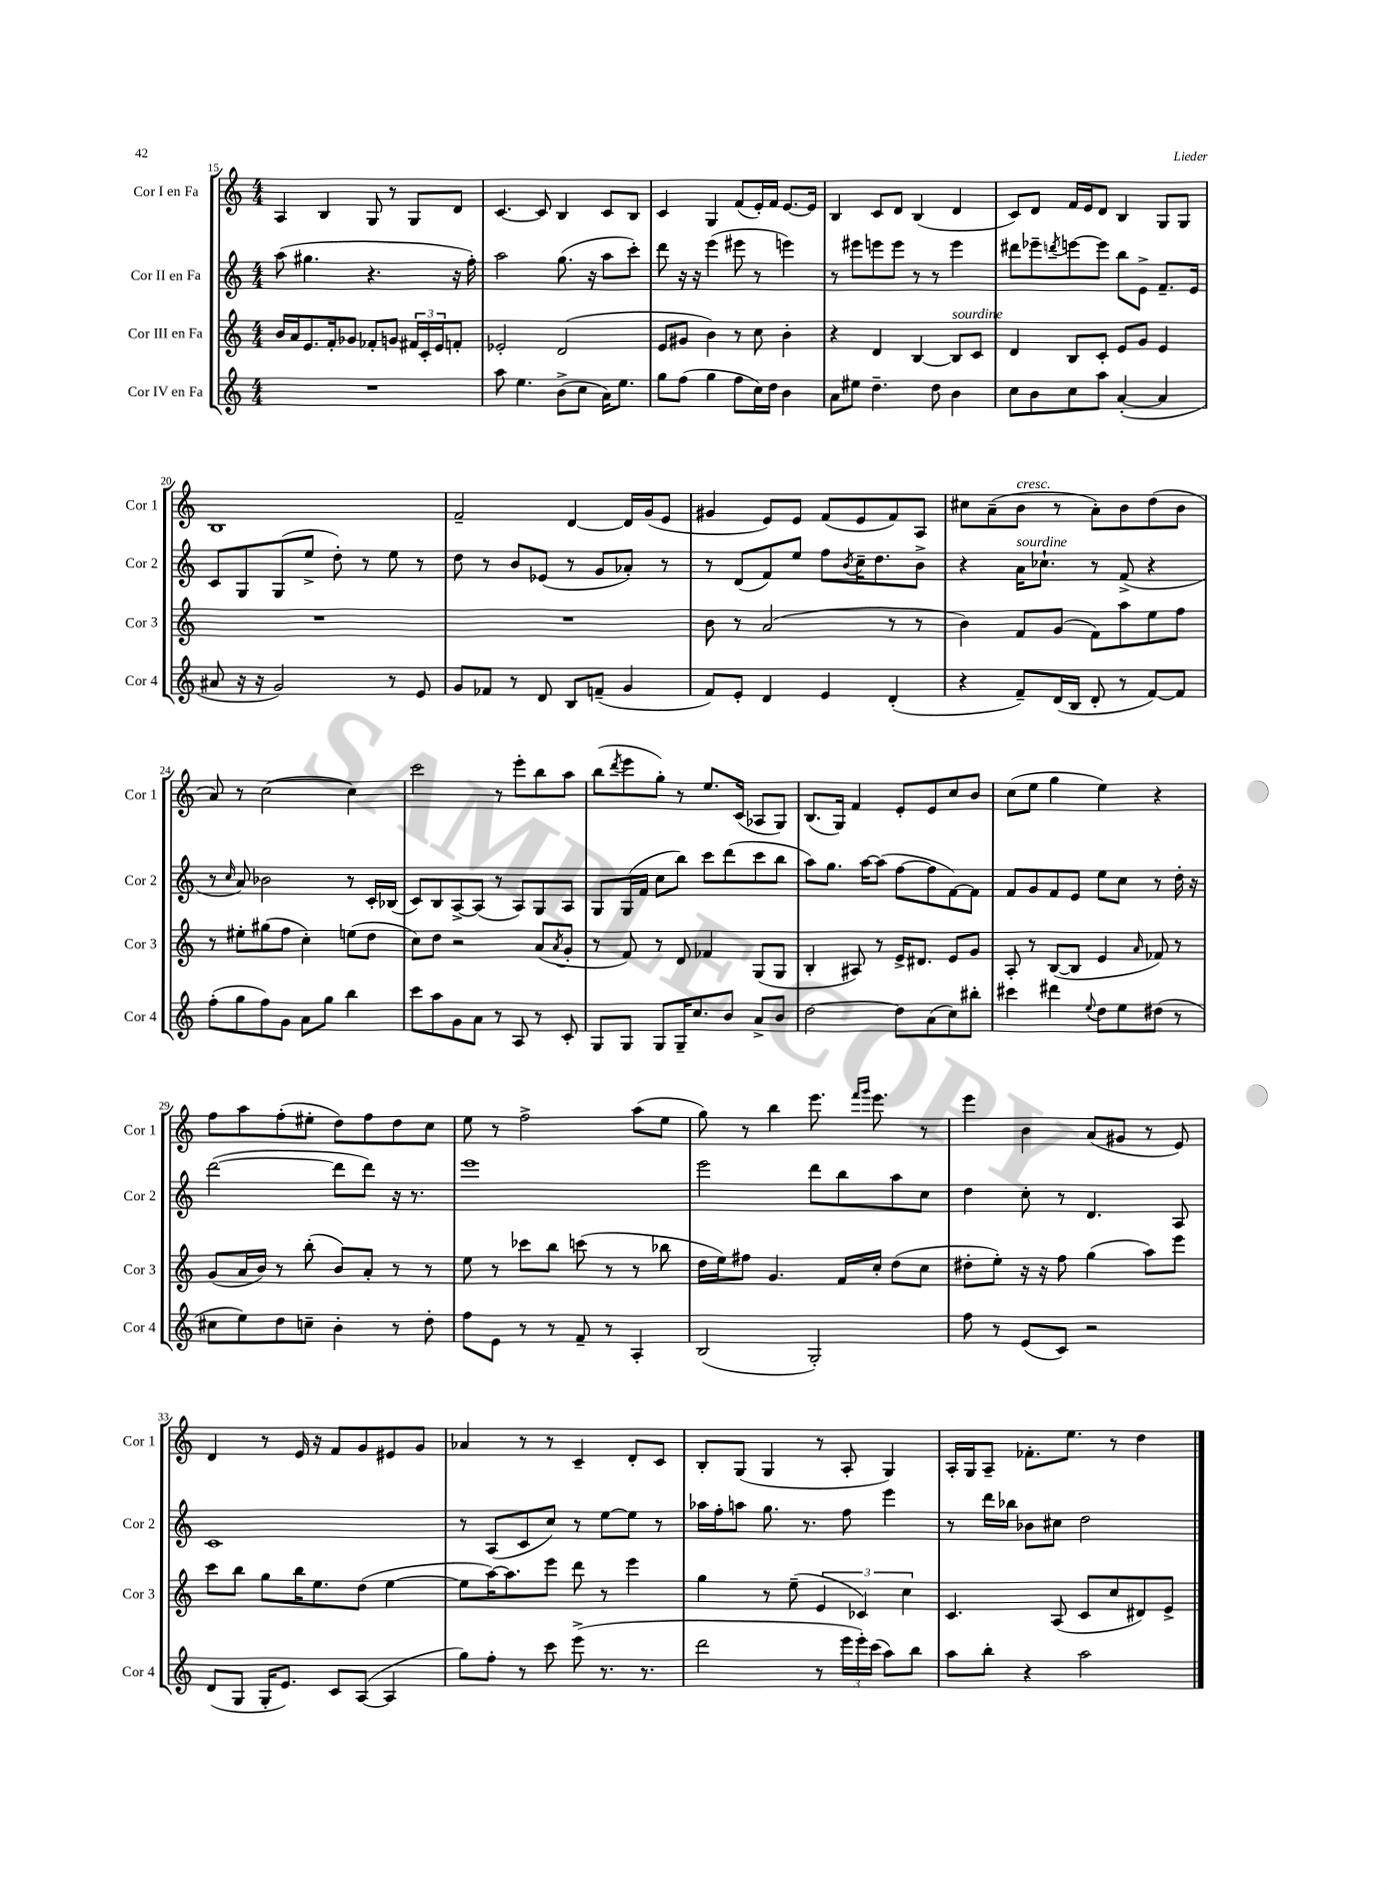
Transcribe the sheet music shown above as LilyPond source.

<<
\new StaffGroup <<
\new Staff = "s0" \with { instrumentName = "Cor I en Fa" shortInstrumentName = "Cor 1" } {
    \clef treble \key c \major \numericTimeSignature \time 4/4
    a4 b4 g8 r8 g8 d'8 |
    c'4.~ c'8 b4 c'8 b8 |
    c'4 g4 f'8( e'16-.) f'16 e'8.~ e'16 |
    b4 c'8 d'8 b4( d'4 |
    c'8) d'8 f'16 e'16 d'8 b4 g8 g8 |
    b1 |
    f'2-- d'4~ d'16 g'16( e'8 |
    gis'4 e'8) e'8 f'8( e'8 f'8) a8 |
    cis''8 a'8--( b'8^\markup { \italic "cresc." } r8 a'8-.) b'8 d''8( b'8 |
    a'8) r8 c''2~( c''4) |
    c'''2 r8 e'''8-. b''8 a''8 |
    b''8( \acciaccatura { d'''8 } e'''8 g''8-.) r8 e''8. c'16( aes8 g8) |
    b8.( g16) f'4 e'8-. e'8 c''8 b'8 |
    c''8( e''8 g''4 e''4) r4 |
    f''8 a''8 f''8-.( eis''8-. d''8) f''8 d''8 c''8 |
    e''8 r8 f''2-> a''8( e''8 |
    g''8) r8 b''4 e'''8. \grace { f'''16 g'''16 } e'''8. r8 |
    e'''4 b'4 a'8( gis'8 r8 e'8) |
    d'4 r8 e'16 r16 f'8 g'8 eis'8 g'8 |
    aes'4 r8 r8 c'4-- d'8-. c'8 |
    b8-. g8( g4 r8 a8-. g4) |
    a16-. g16 a8-- fes'8.-. e''8. r8 d''4 \bar "|." |
}
\new Staff = "s1" \with { instrumentName = "Cor II en Fa" shortInstrumentName = "Cor 2" } {
    \clef treble \key c \major \numericTimeSignature \time 4/4
    a''8( gis''4. r4. r16 f''16-.) |
    a''2 g''8.( r16 a''8 c'''8-.) |
    d'''8 r16 r16 e'''4( eis'''8 r8 e'''4) |
    r8 eis'''8 e'''8 e'''8 r8 r8 e'''4 |
    dis'''8 ees'''8-- \acciaccatura { d'''8 } e'''8~ e'''8 b''8 e'8-> f'8.-- e'16 |
    c'8 g8 g8( e''8-> d''8-.) r8 e''8 r8 |
    d''8 r8 b'8 ees'8( r8 g'8 aes'8-.) r8 |
    r8 d'8( f'8) e''8 f''8 \acciaccatura { b'8 } c''16-- d''8. b'8-> |
    r4 a'16^\markup { \italic "sourdine" } ces''8.-! r8 f'8->( r4 |
    r8 \grace { c''16 } a'8) bes'2 r8 c'16-. bes16( |
    c'8) b8 a8~-> a8( r8 a8) g8 a8 |
    g8 g16( f'16 c''8 b''8) c'''8 d'''8( c'''8 b''8 |
    a''8) g''8. a''16~ a''8( f''8~ f''8 f'8~) f'8 |
    f'8 g'8 f'8 e'8 e''8 c''8 r8 d''16-. r16 |
    d'''2~( d'''8 d'''8) r16 r8. |
    e'''1 |
    e'''2 d'''8 b''8 a''8 c''8 |
    d''4 c''8-. r8 d'4. a8 |
    c'1 |
    r8 a8( c'8 c''8) r8 e''8~ e''8 r8 |
    aes''16 f''16-. a''8 g''8. r8. f''8 e'''4 |
    r8 d'''16 bes''16 bes'8 cis''8 d''2 \bar "|." |
}
\new Staff = "s2" \with { instrumentName = "Cor III en Fa" shortInstrumentName = "Cor 3" } {
    \clef treble \key c \major \numericTimeSignature \time 4/4
    b'16 a'16 e'8. f'16-. ges'8 fes'8-. g'8 \tuplet 3/2 { fis'16 c'16-. e'16 } f'8-. |
    ees'2-. d'2( |
    e'8 gis'8 b'4) r8 c''8 b'4-. |
    r4 d'4 b4~ b8^\markup { \italic "sourdine" } c'8 |
    d'4 b8 c'8-. e'8 g'8 e'4 |
    R1 |
    R1 |
    b'8 r8 a'2( r8 r8 |
    b'4) f'8 g'8( f'8) a''8 e''8 f''8 |
    r8 eis''8-. gis''8( f''8 c''4-.) e''8( d''8 |
    c''8) d''8 r2 a'8( \acciaccatura { a'8 } g'8-. |
    r8 f'8) r8 d'8 fes'4 g8( g8 |
    b4-. ais8) r8 e'16-> dis'8. e'8 g'8 |
    a8-. r8 b8~( b8 e'4 \grace { a'16 } fes'8) r8 |
    g'8( a'16 b'16) r8 b''8-.( b'8) a'8-. r8 r8 |
    e''8 r8 ces'''8 b''8 c'''8( r8 r8 bes''8 |
    d''16 e''16) fis''8 g'4. f'16 c''16-. d''8( c''8 |
    dis''8-. e''8-.) r16 r16 f''8 g''4( a''8) e'''8 |
    c'''8 b''8 g''8 b''16 e''8. d''8( e''4~ |
    e''8 a''16~) a''8. e'''8 d'''8 r8 e'''4 |
    g''4 r8 e''8--( \tuplet 3/2 { e'4 ces'4) c''4 } |
    c'4. a8( c'8 c''8 dis'8) e'8-> \bar "|." |
}
\new Staff = "s3" \with { instrumentName = "Cor IV en Fa" shortInstrumentName = "Cor 4" } {
    \clef treble \key c \major \numericTimeSignature \time 4/4
    R1 |
    a''8 e''4. b'8->( c''8 a'16) e''8. |
    g''8 f''8( g''4 f''8 c''16) d''16 b'4 |
    a'8 eis''8 d''4.-- d''8 b'4 |
    c''8 b'8 c''8 a''8 a'4~-.( a'4 |
    ais'8 r16 r16 g'2) r8 e'8 |
    g'8 fes'8 r8 d'8 b8 f'8--( g'4 |
    f'8) e'8-. d'4 e'4 d'4-.( |
    r4 f'8--) d'16( b16 d'8-. r8 f'8~) f'8 |
    f''8-.( g''8 f''8) g'8 a'8 g''8 b''4 |
    c'''8 a''8 g'8 a'8 r8 a8 r8 c'8-. |
    g8 g8 g8 g16-- c''8. b'8 a'8-> b'8 |
    d''2~ d''8 a'8( c''8) bis''8-. |
    cis'''4 dis'''4 \appoggiatura { e''8 } d''8 e''8 dis''8( r8 |
    cis''8 e''8) d''8 c''8-- b'4-. r8 d''8-. |
    f''8 e'8 r8 r8 f'8-- r8 a4-. |
    b2( g2-.) |
    f''8 r8 e'8( c'8) r2 |
    d'8( g8 g16-. e'8.) c'8 a8~( a4 |
    g''8) f''8-. r8 c'''8 e'''8->( r8. r8. |
    d'''2 r8 \tuplet 3/2 { e'''16 e'''16-.) c'''16( } a''8) b''8 |
    a''8 b''8-. r4 a''2 \bar "|." |
}
>>
>>
\layout { \context { \Score currentBarNumber = #15 } }
